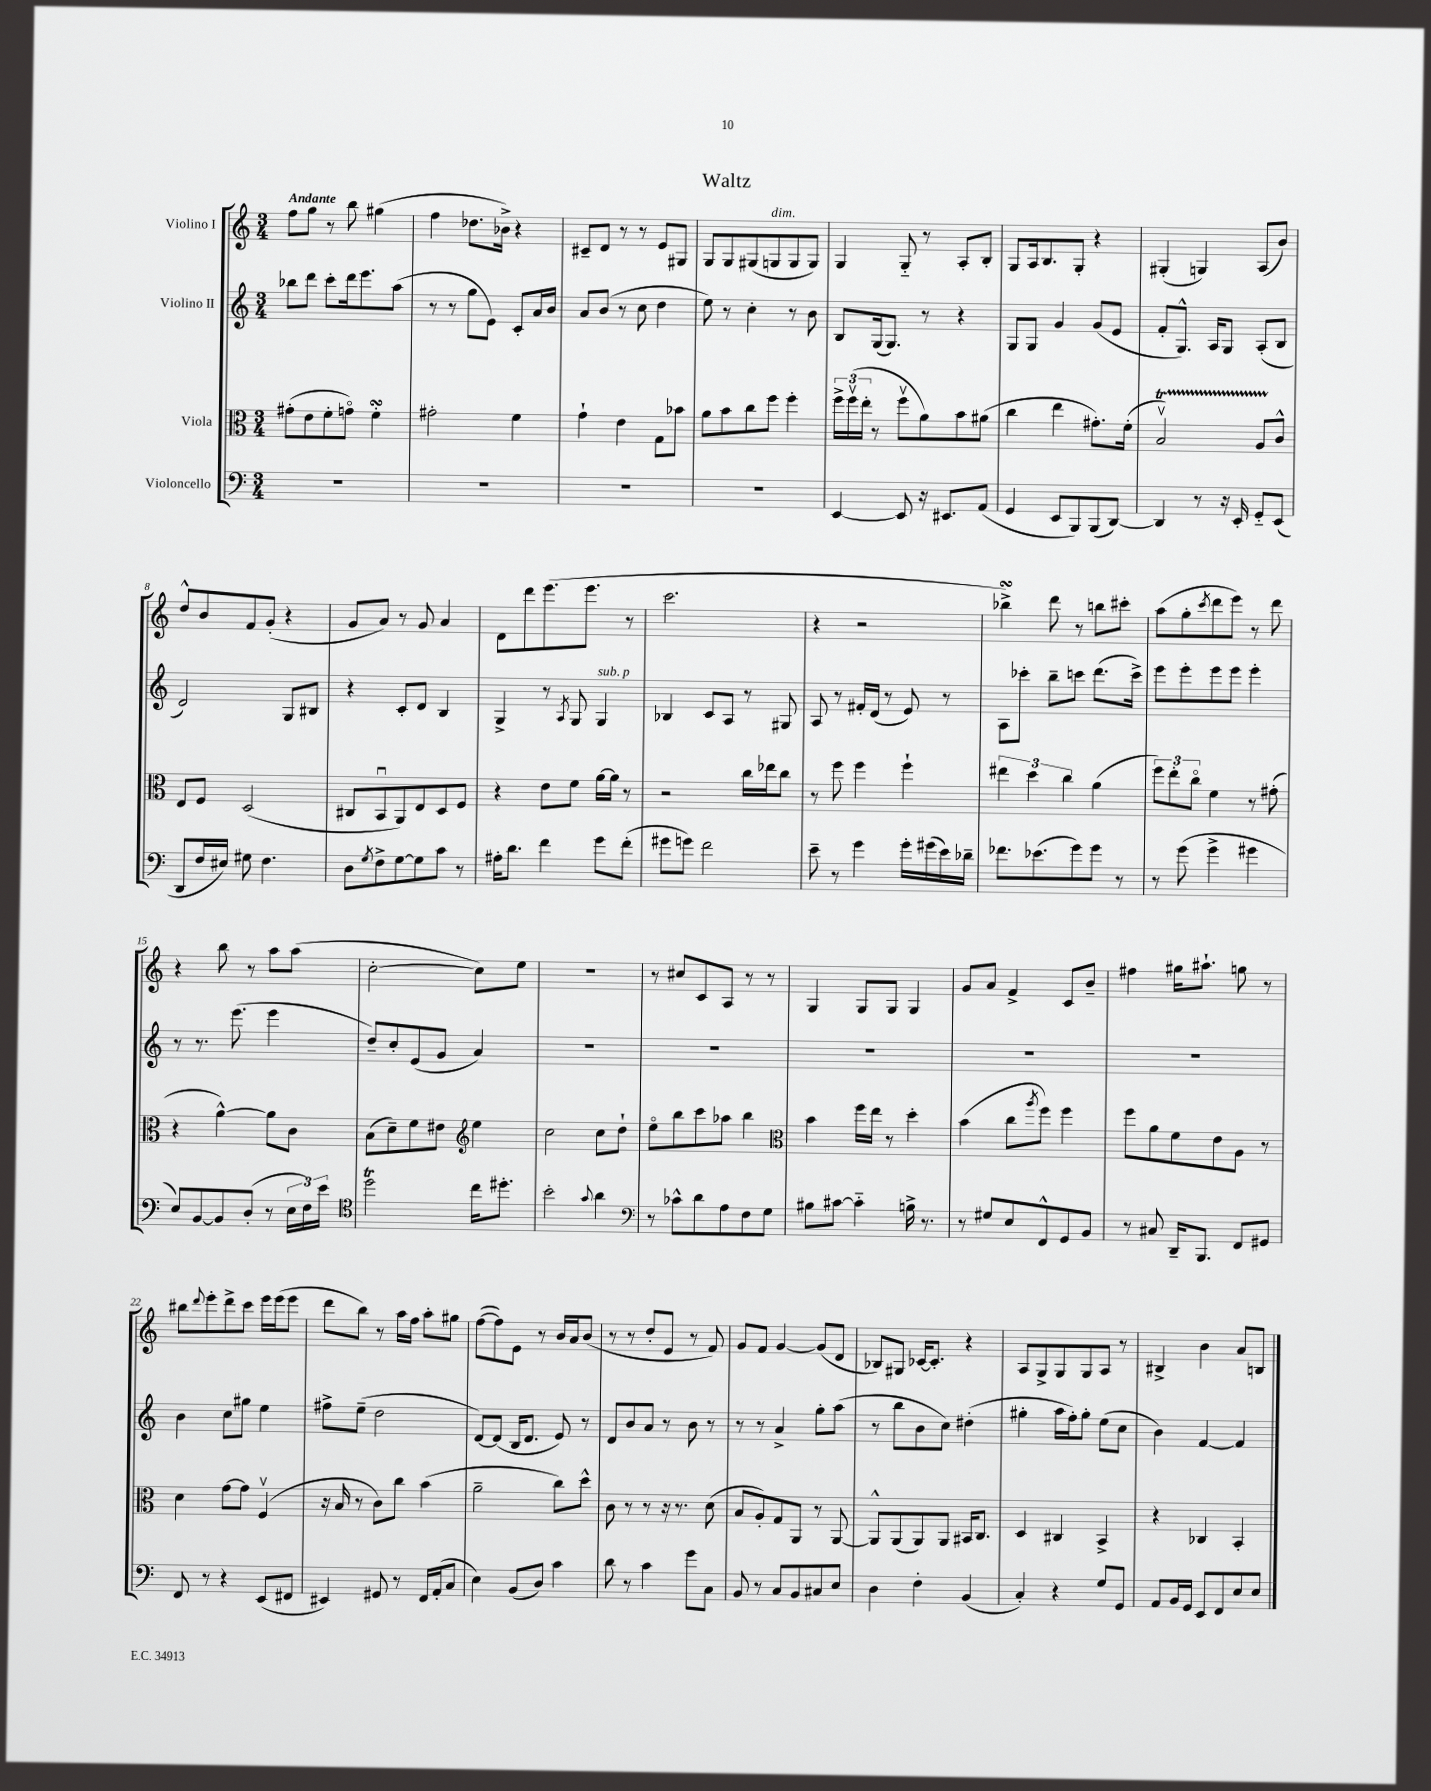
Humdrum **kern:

**kern	**kern	**kern	**kern
*staff4	*staff3	*staff2	*staff1
*clefF4	*clefC3	*clefG2	*clefG2
*k[]	*k[]	*k[]	*k[]
*M3/4	*M3/4	*M3/4	*M3/4
2.r	(8g#'	8bb-	8ff
.	8e	8ddd	8gg
.	8f'	8ccc'	8r
.	8go)	16ddd	8bb
.	.	8.eee	.
.	4f'	.	(4gg#
.	.	(8aa	.
=	=	=	=
2.r	2g#'	8r	4ff
.	.	8r	.
.	.	8gg	8.dd-
.	.	8e)	.
.	.	.	16b-^)
.	4f	8c'	4r
.	.	16a	.
.	.	16b	.
=	=	=	=
2.r	4g`	8a	8c#~
.	.	(8b	8d
.	4e	8r	8r
.	.	8cc	8r
.	8G	4dd	8e
.	8b-	.	8G#
=	=	=	=
2.r	8a	8ee)	8G
.	8b	8r	8G
.	8cc	4cc'	(8G#
.	8ff	.	8G
.	4ff'	8r	8G
.	.	8b	8G)
=	=	=	=
[4EE	24ff^	8B	4G
.	(24ffv	.	.
.	24ee'	.	.
.	8r	(16G	.
.	.	8.G)	.
8EE]	8ffv	.	8G'~
16r	8a)	8r	8r
8.EE#	.	.	.
.	8b	4r	8A'
(8AA	(8a#	.	8B'
=	=	=	=
4GG	4cc	8G	8G
.	.	8G	16A
.	.	.	8.B
8EE	4ee	4g	.
8BBB)	.	.	8G'
(8BBB	8.g#')	(8g	4r
[8DD)	.	8e	.
.	(16f'	.	.
=	=	=	=
4DD]	2Bv)	8f'	(4G#'
.	.	8.G^^)	.
8r	.	.	4G)
.	.	16A	.
16r	.	8G	.
16EE'	.	.	.
8GG'~	8A	(8A'	(8A
(8EE	8c^^	8B	8b)
=	=	=	=
8DD	8E	2d)	8dd^^
16F	8F	.	8b
16E#)	.	.	.
8G#	(2D	.	8f
4.F	.	.	(8g'
.	.	8G	4r
.	.	8B#	.
=	=	=	=
8D	8C#	4r	8g
8qG	.	.	.
8F^	8BBu	.	8a)
[8G	8AA)	8c'	8r
8G]	8E	8d	8g
8c	8D	4B	4a
8r	8F	.	.
=	=	=	=
16A#'	4r	4G^	8d
8.d	.	.	.
.	.	.	8ddd
4f	8e	8r	(8.eee
.	.	8qA	.
.	8f	8G	.
.	.	.	8.eee
8g	[16a	4G	.
.	16a]	.	.
(8f'	8r	.	8r
=	=	=	=
8g#	2r	4B-	2.ccc
8g)	.	.	.
2f	.	8c	.
.	.	8A	.
.	16cc	8r	.
.	16ee-	.	.
.	8cc	8G#	.
=	=	=	=
8e~	8r	8A	4r
8r	8ff	8r	.
4g	4ff	16f#'	2r
.	.	(16d	.
.	.	8r	.
16g'	4ff`	8e)	.
(16g#	.	.	.
16e)	.	8r	.
16d-~	.	.	.
=	=	=	=
8.f-	6ee#	8A	4bb-^)
.	.	8ccc-'	.
.	6dd	.	.
(8.e-	.	.	.
.	.	8bb~	8ddd
.	6cc	.	.
8g)	.	8ccc	8r
8g	(4a	(8.ddd	8bb
8r	.	.	8ccc#'
.	.	16ccc^)	.
=	=	=	=
8r	12ff)	8eee	(8aa
.	12ee'	.	.
(8g	.	8eee'	8gg'
.	12cco	.	.
.	.	.	8qccc
4g^	4f	8eee	8ddd
.	.	8eee	8eee)
4g#	8r	4eee'	8r
.	(8g#'	.	8ddd
=	=	=	=
8E)	4r	8r	4r
[8BB	.	8.r	.
8BB]	[4a^^)	.	8bb
.	.	(8.eee	.
(8D'	.	.	8r
8r	8a]	4eee	8aa
24E	8c	.	(8aa
24F)	.	.	.
24e	.	.	.
=	=	=	=
*clefC4	*	*	*
2dd	(8B	8dd~)	[2cc'
.	8d~)	8cc'	.
.	8f	(8e	.
.	8e#	8g	.
*	*clefG2	*	*
16cc	4ee	4a)	8cc])
8.dd#'	.	.	.
.	.	.	8ee
=	=	=	=
2b'	2cc	2.r	2.r
8qqg	.	.	.
4a	8cc	.	.
.	8dd`	.	.
=	=	=	=
*clefF4	*	*	*
8r	8eeo	2.r	8r
8c-^^	8bb	.	8cc#
8d	8ccc	.	8c
8A	8aa-	.	8A
8F	4bb	.	8r
8G	.	.	8r
=	=	=	=
*	*clefC3	*	*
8B#	4b	2.r	4G
[8c#	.	.	.
4c#'~]	16ff	.	8G
.	16ee	.	.
.	8r	.	8G
16B^	4dd'	.	4G
8.r	.	.	.
=	=	=	=
8r	(4b	2.r	8g
8G#	.	.	8a
8E	8cc	.	4f^
.	8qaa	.	.
8FF^^	8ff)	.	.
8GG	4ff	.	8c
8BB	.	.	8b~
=	=	=	=
8r	8ff	2.r	4ff#
8C#	8a	.	.
16DD~	8f	.	16gg#
8.BBB	.	.	8.aa#`
.	8e	.	.
8FF	8A	.	8gg
8GG#	8r	.	8r
=	=	=	=
8FF	4d	4b	8bb#
.	.	.	8qqddd
8r	.	.	8eee'
4r	[8g	8cc	8ddd^
.	8g]	8gg#	8ccc
(8EE	(4Fv	4ee	16eee
.	.	.	(16eee
8FF#	.	.	8eee
=	=	=	=
4EE#)	16r	8ff#^	8ddd
.	16B	.	.
.	8r	(8ee~	8bb)
8GG#	8c)	2dd	8r
8r	8cc	.	16aa
.	.	.	16ff
16FF	(4b	.	8aa'
(16AA'	.	.	.
8C	.	.	8gg#
=	=	=	=
4E)	2a~	[8d)	([8ff
.	.	(8d]	8ff])
(8BB	.	16B	8e
.	.	8.d	.
8D)	.	.	8r
4c	8cc)	8e)	16b
.	.	.	16a
.	8dd^^	8r	(8b
=	=	=	=
8d	8c	8d	8r
8r	8r	8b	8r
4c	8r	8a	8dd'
.	16r	8r	8e
.	8.r	.	.
8g	.	8b	8r
8C	(8d	8r	8f)
=	=	=	=
8BB	8B	8r	8g
8r	8A')	8r	8f
8C	8G	4a^	[4g
8BB	8AA	.	.
8C#	8r	8gg'	(8g]
8E	[8AA	(8aa	8d
=	=	=	=
4D	8AA^^]	8r	8B-)
.	(8AA	8bb	8G#
4F'	8AA)	8b	[16c-
.	.	.	8.c-']
.	8AA	8cc)	.
(4BB	16BB#	(4dd#'	4r
.	8.C	.	.
=	=	=	=
4C')	4D	4gg#'	8A
.	.	.	8G^
4r	4C#	16aa	8G
.	.	16ff')	.
.	.	8gg#'	8G
8G	4BB^	(8ee	8A
8GG	.	8cc	8r
=	=	=	=
8AA	4r	4b)	4B#^
16BB	.	.	.
16GG	.	.	.
8EE	4C-	[4f	4b
8FF	.	.	.
8E	4BB'	4f]	8a
8E	.	.	8B
==	==	==	==
*-	*-	*-	*-
